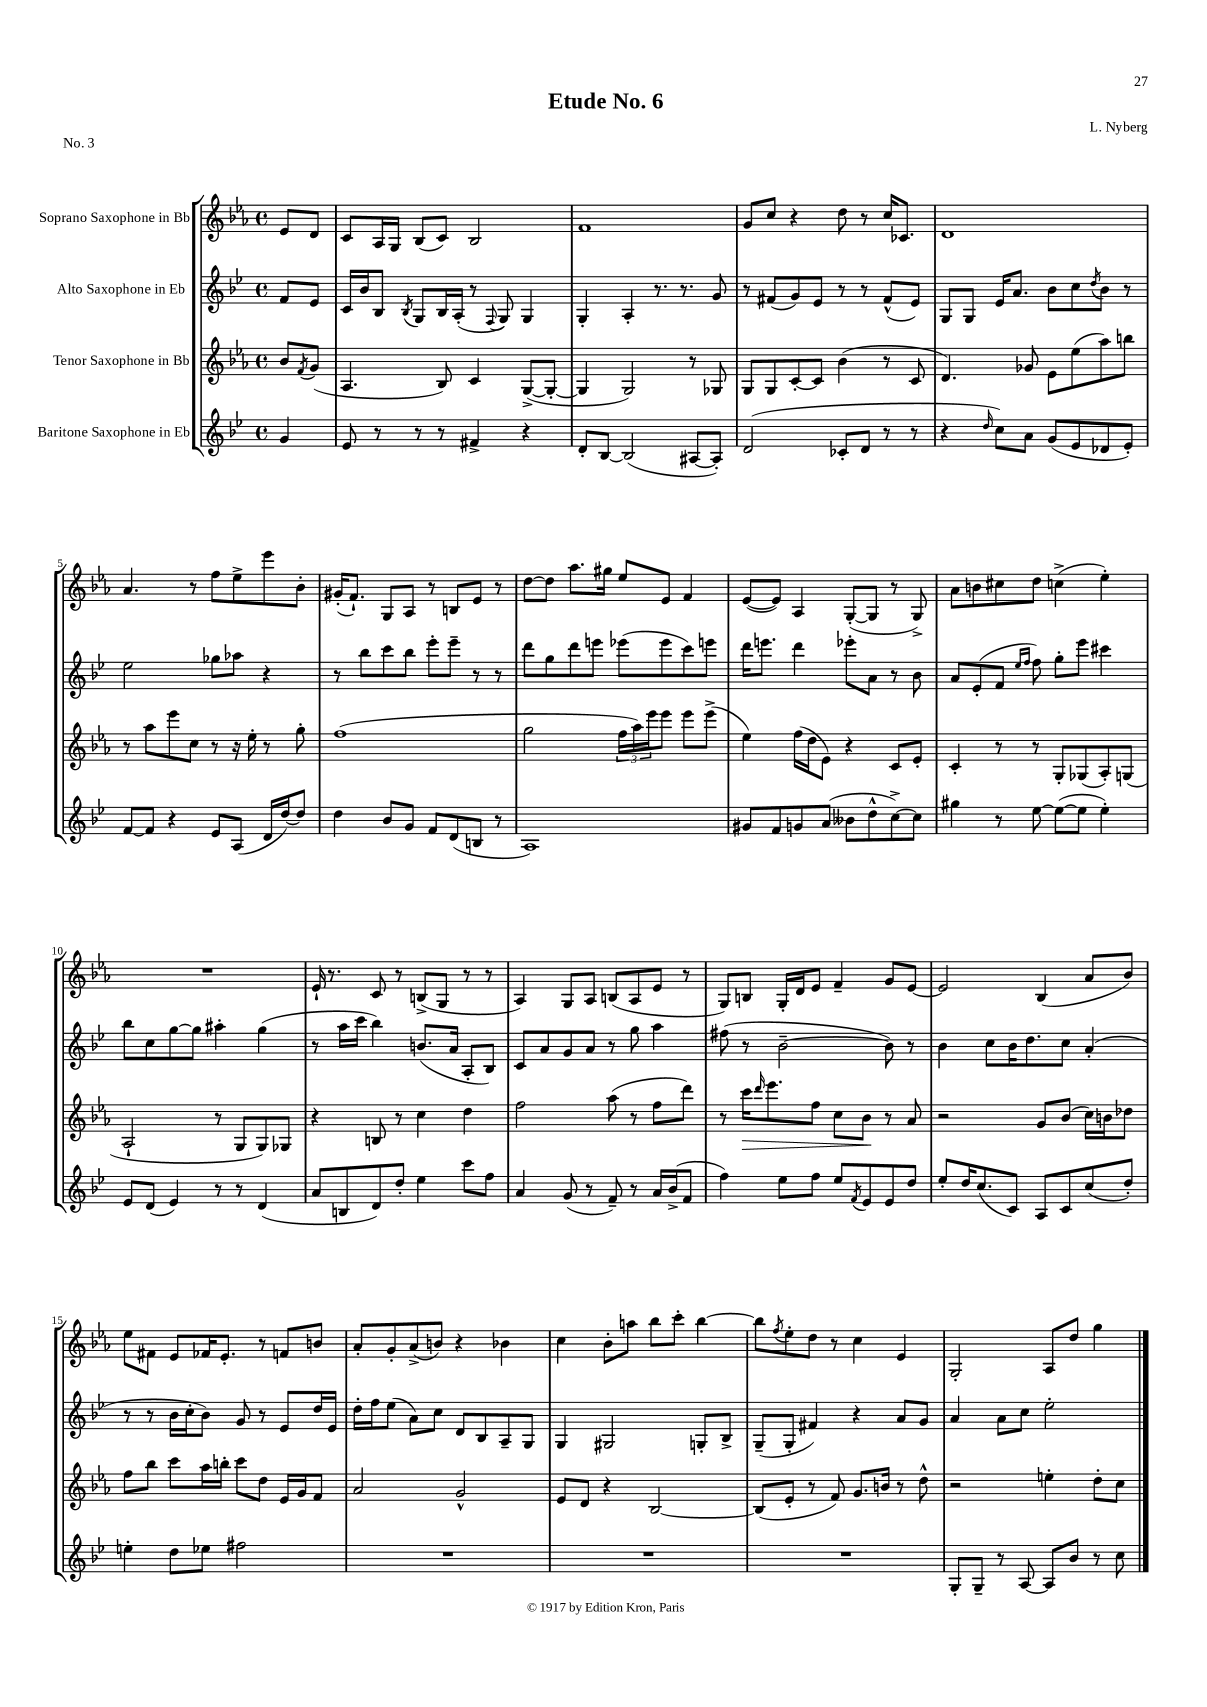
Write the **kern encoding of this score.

**kern	**kern	**kern	**kern
*staff4	*staff3	*staff2	*staff1
*clefG2	*clefG2	*clefG2	*clefG2
*k[b-e-]	*k[b-e-a-]	*k[b-e-]	*k[b-e-a-]
*M4/4	*M4/4	*M4/4	*M4/4
*met(c)	*met(c)	*met(c)	*met(c)
4g	8b-	8f	8e-
.	8qf	.	.
.	(8g	8e-	8d
=	=	=	=
8e-	4.A-	16c	8c
.	.	16b-	.
8r	.	8B-	16A-
.	.	.	16G
.	.	8qB-	.
8r	.	8G	(8B-
8r	8B-)	16B-	8c)
.	.	(16A'	.
4f#^	4c	8r	2B-
.	.	8qqF	.
.	.	8G)	.
4r	([8G^	4G	.
.	8G'_	.	.
=	=	=	=
8d'	4G]	4G'	1f
[8B-	.	.	.
(2B-]	2G)	4A'	.
.	.	8.r	.
.	.	8.r	.
[8A#	8r	.	.
8A#'])	8G-	8g	.
=	=	=	=
(2d	8G	8r	8g
.	8G	(8f#	8cc
.	[8c'	8g)	4r
.	8c]	8e-	.
8c-'	(4b-	8r	8dd
8d	.	8r	8r
8r	8r	(8f#^^	16cc
.	.	.	8.c-
8r	8c	8e-)	.
=	=	=	=
4r	4.d)	8G	1d
.	.	8G	.
16qqdd	.	.	.
8cc)	.	16e-	.
.	.	8.a	.
8a	8g-	.	.
(8g	8e-	8b-	.
8e-	(8ee-	8cc	.
.	.	8qdd	.
8d-	8aa-)	8b-	.
8e-')	8bb	8r	.
=	=	=	=
[8f	8r	2ee-	4.a-
8f]	8aa-	.	.
4r	8eee-	.	.
.	8cc	.	8r
8e-	8r	8gg-	8ff
(8A	16r	8aa-	8ee-^
.	16ee-'	.	.
16d	8r	4r	8eee-
[16dd)	.	.	.
8dd]	8gg'	.	8b-'
=	=	=	=
4dd	(1ff	8r	(16g#'
.	.	.	8.f`)
.	.	8bb-	.
8b-	.	8ccc	8G
8g	.	8bb-	8A-
8f	.	8eee-'	8r
(8d	.	8eee-~	8B
8B	.	8r	8e-
8r	.	8r	8r
=	=	=	=
1A)	2gg	8ddd	[8dd
.	.	8gg	8dd]
.	.	8ddd	8.aa-
.	.	8eee	.
.	.	.	16gg#
.	24ff	(8eee-	8ee-
.	24aa-)	.	.
.	24eee-	.	.
.	8eee-	8eee-	8e-
.	8eee-	8ccc)	4f
.	(8eee-^	8eee	.
=	=	=	=
8g#	4ee-)	16ddd	([8e-
.	.	8.eee	.
8f	.	.	8e-])
8g	(16ff	4ddd	4A-
.	16dd	.	.
(8a	8e-)	.	.
8b--	4r	8eee-'	([8G'
8dd^^	.	8a	8G]
[8cc^)	8c	8r	8r
8cc]	8e-'	8b-	8G^)
=	=	=	=
4gg#	4c'	8a	8a-
.	.	(8e-'	8b
8r	8r	8f	8cc#
.	.	16qqee-	.
.	.	16qqff	.
[8ee-	8r	8ff)	8dd
(8ee-_	8G'	8gg'	(4cc^
8ee-]	(8G-	8eee-	.
4ee-')	8A-')	4ccc#	4ee-')
.	(8G	.	.
=	=	=	=
8e-	2A-`	8bb-	1r
(8d	.	8cc	.
4e-)	.	[8gg	.
.	.	8gg]	.
8r	8r	4aa#'	.
8r	8G	.	.
(4d	8G)	(4gg	.
.	8G-	.	.
=	=	=	=
8a	4r	8r	16e-`
.	.	.	8.r
8B	.	16aa	.
.	.	16ccc	.
8d)	8B	4bb-)	8c
8dd'	8r	.	8r
4ee-	4cc	(8.b	(8B^
.	.	.	8G
.	.	16a	.
8ccc	4dd	8A'	8r
8ff	.	8B-)	8r
=	=	=	=
4a	2ff	8c	4A-)
.	.	8a	.
(8g	.	8g	8G
8r	.	8a	8A-
8f~)	(8aa-	8r	(8B
8r	8r	8gg	8A-
16a	8ff	4aa	8e-
(16b-^	.	.	.
8f	8ddd)	.	8r
=	=	=	=
4ff)	8r	(8ff#	8G)
.	16ccc	8r	8B
.	16qqddd	.	.
.	8.eee-	.	.
8ee-	.	[2b-~	16G'
.	.	.	16d
8ff	8ff	.	8e-
8ee-	8cc	.	4f~
8qf	.	.	.
8e-	8b-	.	.
8e-	8r	8b-])	8g
8dd	8a-	8r	[8e-
=	=	=	=
8ee-'	2r	4b-	2e-]
16dd	.	.	.
(8.cc	.	.	.
.	.	8cc	.
8c)	.	16b-	.
.	.	8.dd	.
8A	8g	.	(4B-
8c	(8b-	8cc	.
(8cc	16cc)	(4a'	8a-
.	16b	.	.
8dd')	8dd-	.	8b-)
=	=	=	=
4ee'	8ff	8r	8ee-
.	8bb-	8r	8f#
8dd	8ccc	16b-	8e-
.	.	16cc'	.
8ee-	16aa-	8b-)	16f-
.	16bb'	.	8.e-'
2ff#	8ccc	8g	.
.	8dd	8r	8r
.	16e-	8e-	8f
.	16g	.	.
.	8f	16dd	8b
.	.	16e-	.
=	=	=	=
1r	2a-	16dd'	8a-'
.	.	16ff	.
.	.	(8ee-	8g'
.	.	8a)	(8a-^
.	.	8cc	8b)
.	2g^^	8d	4r
.	.	8B-	.
.	.	8A~	4b-
.	.	8G	.
=	=	=	=
1r	8e-	4G	4cc
.	8d	.	.
.	4r	2G#	8b-'
.	.	.	8aa
.	[2B-	.	8bb-
.	.	.	8ccc'
.	.	8G'	[4bb-
.	.	8B-^	.
=	=	=	=
1r	(8B-]	(8G~	8bb-]
.	.	.	8qff
.	8e-'	8G'	8ee-'
.	8r	4f#)	8dd
.	8f)	.	8r
.	8.g	4r	4cc
.	16b	.	.
.	8r	8a	4e-
.	8dd^^	8g	.
=	=	=	=
8G'	2r	4a	2G'
8G~	.	.	.
8r	.	8a	.
[8A	.	8cc	.
8A]	4ee'	2ee-'	8A-
8b-	.	.	8dd
8r	8dd'	.	4gg
8cc	8cc	.	.
==	==	==	==
*-	*-	*-	*-
